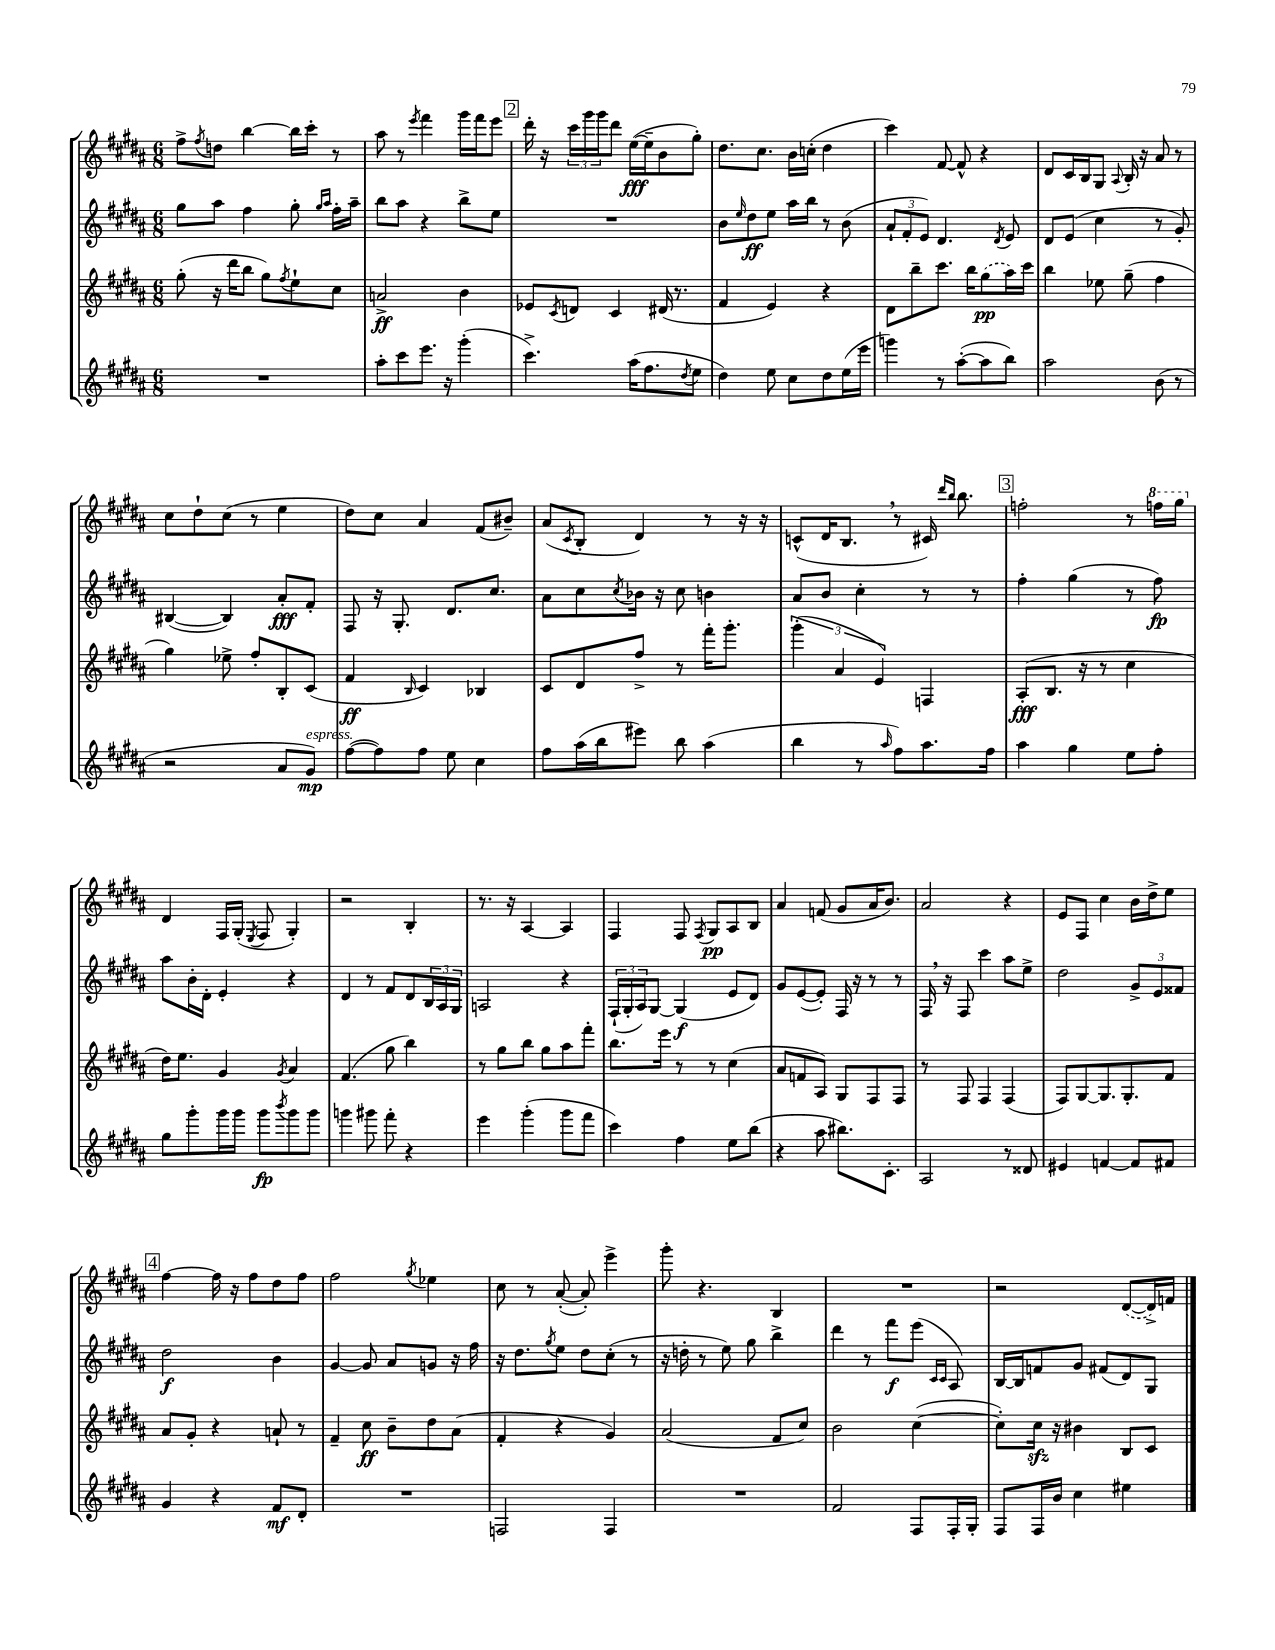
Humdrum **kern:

**kern	**kern	**kern	**kern
*staff4	*staff3	*staff2	*staff1
*clefG2	*clefG2	*clefG2	*clefG2
*k[f#c#g#d#a#]	*k[f#c#g#d#a#]	*k[f#c#g#d#a#]	*k[f#c#g#d#a#]
*M6/8	*M6/8	*M6/8	*M6/8
2.r	(8gg#'	8gg#	8ff#^
.	.	.	8qff#
.	16r	8aa#	8dd
.	16ddd#	.	.
.	8bb	4ff#	[4bb
.	8gg#)	.	.
.	8qff#	.	.
.	8ee`	8gg#'	16bb]
.	.	.	16ccc#'
.	.	16qqgg#	.
.	.	16qqaa#	.
.	8cc#	16ff#'	8r
.	.	16aa#~	.
=	=	=	=
8aa#'	2a^	8bb	8aa#
8ccc#	.	8aa#	8r
.	.	.	8qeee
8.eee	.	4r	4fff#
16r	.	.	.
(4ggg#'	4b	8bb^	16ggg#
.	.	.	16fff#
.	.	8ee	8eee
=	=	=	=
4.ccc#^)	8e-	2.r	16ddd#'
.	.	.	16r
.	8qc#	.	.
.	8d	.	24ccc#
.	.	.	24ggg#
.	.	.	24ggg#
.	4c#	.	8ddd#
(16aa#	.	.	([16ee
8.ff#	.	.	16ee~]
.	(16d#	.	8b
.	8.r	.	.
8qdd#	.	.	.
8ee	.	.	8gg#')
=	=	=	=
4dd#)	4f#	8b	8.dd#
.	.	16qqee	.
.	.	8dd#	.
.	.	.	8.cc#
8ee	4e)	8ee	.
8cc#	.	16aa#	16b
.	.	16bb	(16cc'
8dd#	4r	8r	4dd#
(16ee	.	(8b	.
16eee	.	.	.
=	=	=	=
4ggg)	8d#	12a#`	4ccc#)
.	.	12f#'	.
.	8bb~	.	.
.	.	12e)	.
8r	8.ccc#	4.d#	[8f#
([8aa#'	.	.	8f#^^]
.	16bb	.	.
8aa#]	(8gg#	.	4r
.	.	8qd#	.
8bb)	16aa#)	8e	.
.	16ccc#	.	.
=	=	=	=
2aa#	4bb	8d#	8d#
.	.	(8e	16c#
.	.	.	16B
.	8ee-	4cc#	8G#
.	.	.	8qqA#
.	(8gg#~	.	16B'
.	.	.	16r
(8b	4ff#	8r	8a#
8r	.	8g#')	8r
=	=	=	=
2r	4gg#)	([4B#	8cc#
.	.	.	8dd#`
.	8ee-^	4B#])	(8cc#
.	8ff#'	.	8r
8a#	8B'	8a#'	4ee
8g#)	(8c#	8f#'	.
=	=	=	=
([8ff#	4f#	8F#	8dd#)
8ff#])	.	16r	8cc#
.	.	8.G#'	.
.	16qqB	.	.
8ff#	4c#)	.	4a#
8ee	.	8.d#	.
4cc#	4B-	.	(8f#
.	.	8.cc#	.
.	.	.	8b#~)
=	=	=	=
8ff#	8c#	8a#	(8a#
.	.	.	8qc#
(16aa#	8d#	8cc#	8B'
16bb	.	.	.
.	.	8qcc#	.
8eee#)	8ff#^	16b-	4d#)
.	.	16r	.
8bb	8r	8cc#	.
(4aa#	16fff#'	4b	8r
.	8.ggg#'	.	.
.	.	.	16r
.	.	.	16r
=	=	=	=
4bb	(6ggg#'	8a#	(8c^^
.	.	8b	16d#
.	6a#	.	.
.	.	.	8.B
8r	.	4cc#'	.
.	6e)	.	.
16qqaa#	.	.	.
8ff#)	.	.	8r
8.aa#	4F	8r	16c#)
.	.	.	16qqddd#
.	.	.	16qqbb
.	.	.	8.bb
.	.	8r	.
16ff#	.	.	.
=	=	=	=
4aa#	(8A#'	4ff#'	2ff'
.	8.B	.	.
4gg#	.	(4gg#	.
.	16r	.	.
.	8r	.	.
8ee	4cc#	8r	8r
8ff#'	.	8ff#)	16fff
.	.	.	16ggg#
=	=	=	=
8gg#	16dd#)	8aa#	4d#
.	8.ee	.	.
8ggg#'	.	16b'	.
.	.	16d#'	.
16ggg#	4g#	4e'	16F#
16ggg#	.	.	(16G#'
.	.	.	8qE
8ggg#	.	.	8F#
8qbbb	8qg#	.	.
8ggg#	4a#	4r	4G#')
8ggg#	.	.	.
=	=	=	=
4ggg	(4.f#	4d#	2r
8ggg#	.	8r	.
8fff#'	8gg#	8f#	.
4r	4bb)	8d#	4B'
.	.	24B	.
.	.	24A#	.
.	.	24G#	.
=	=	=	=
4eee	8r	2A	8.r
.	8gg#	.	.
.	.	.	16r
(4ggg#'	8bb	.	[4A#
.	8gg#	.	.
8ggg#	8aa#	4r	4A#]
8fff#	8fff#'	.	.
=	=	=	=
4ccc#)	8.bb	(24F#`	4F#
.	.	24G#'	.
.	.	24A#)	.
.	.	[8G#	.
.	16eee	.	.
4ff#	8r	(4G#]	8F#
.	.	.	8qF#
.	8r	.	8G#
8ee	(4cc#	8e	8A#
(8bb	.	8d#)	8B
=	=	=	=
4r	8a#	8g#	4a#
.	8f	([8e	.
8aa#	8A#)	8e'])	(8f
8.bb#)	8G#	16F#	8g#
.	.	16r	.
.	8F#	8r	16a#
8.c#'	.	.	8.b)
.	8F#	8r	.
=	=	=	=
2A#	8r	16F#	2a#
.	.	16r	.
.	8F#	8F#	.
.	4F#	4ccc#	.
8r	(4F#	8aa#	4r
8d##	.	8ee^	.
=	=	=	=
4e#	8F#)	2dd#	8e
.	[8G#	.	8F#
[4f	8.G#]	.	4cc#
.	8.G#'	.	.
8f]	.	12g#^	16b
.	.	.	16dd#^
.	.	12e	.
8f#	8f#	.	8ee
.	.	12f##	.
=	=	=	=
4g#	8a#	2dd#	[4ff#
.	8g#'	.	.
4r	4r	.	16ff#]
.	.	.	16r
.	.	.	8ff#
8f#	8a`	4b	8dd#
8d#'	8r	.	8ff#
=	=	=	=
2.r	4f#~	[4g#	2ff#
.	8cc#	8g#]	.
.	8b~	8a#	.
.	.	.	8qgg#
.	8dd#	8g	4ee-
.	(8a#	16r	.
.	.	16ff#	.
=	=	=	=
2F	4f#'	16r	8cc#
.	.	8.dd#	.
.	.	.	8r
.	.	8qgg#	.
.	4r	8ee	([8a#'
.	.	8dd#	8a#'])
4F	4g#)	(8cc#'	4eee^
.	.	8r	.
=	=	=	=
2.r	(2a#	16r	8ggg#'
.	.	16dd'	.
.	.	8r	4.r
.	.	8ee)	.
.	.	8gg#	.
.	8f#	4bb^	4B
.	8cc#)	.	.
=	=	=	=
2f#	2b	4ddd#	2.r
.	.	8r	.
.	.	8fff#	.
8F#	([4cc#	(8eee	.
.	.	16qqc#	.
.	.	16qqc#	.
16F#'	.	8A#)	.
16G#'	.	.	.
=	=	=	=
8F#	8cc#'])	[16B	2r
.	.	16B]	.
16F#	16cc#	8f	.
16b	16r	.	.
4cc#	4b#	8g#	.
.	.	(8f#	.
4ee#	8B	8d#)	([8d#
.	8c#	8G#	16d#^])
.	.	.	16f
==	==	==	==
*-	*-	*-	*-
